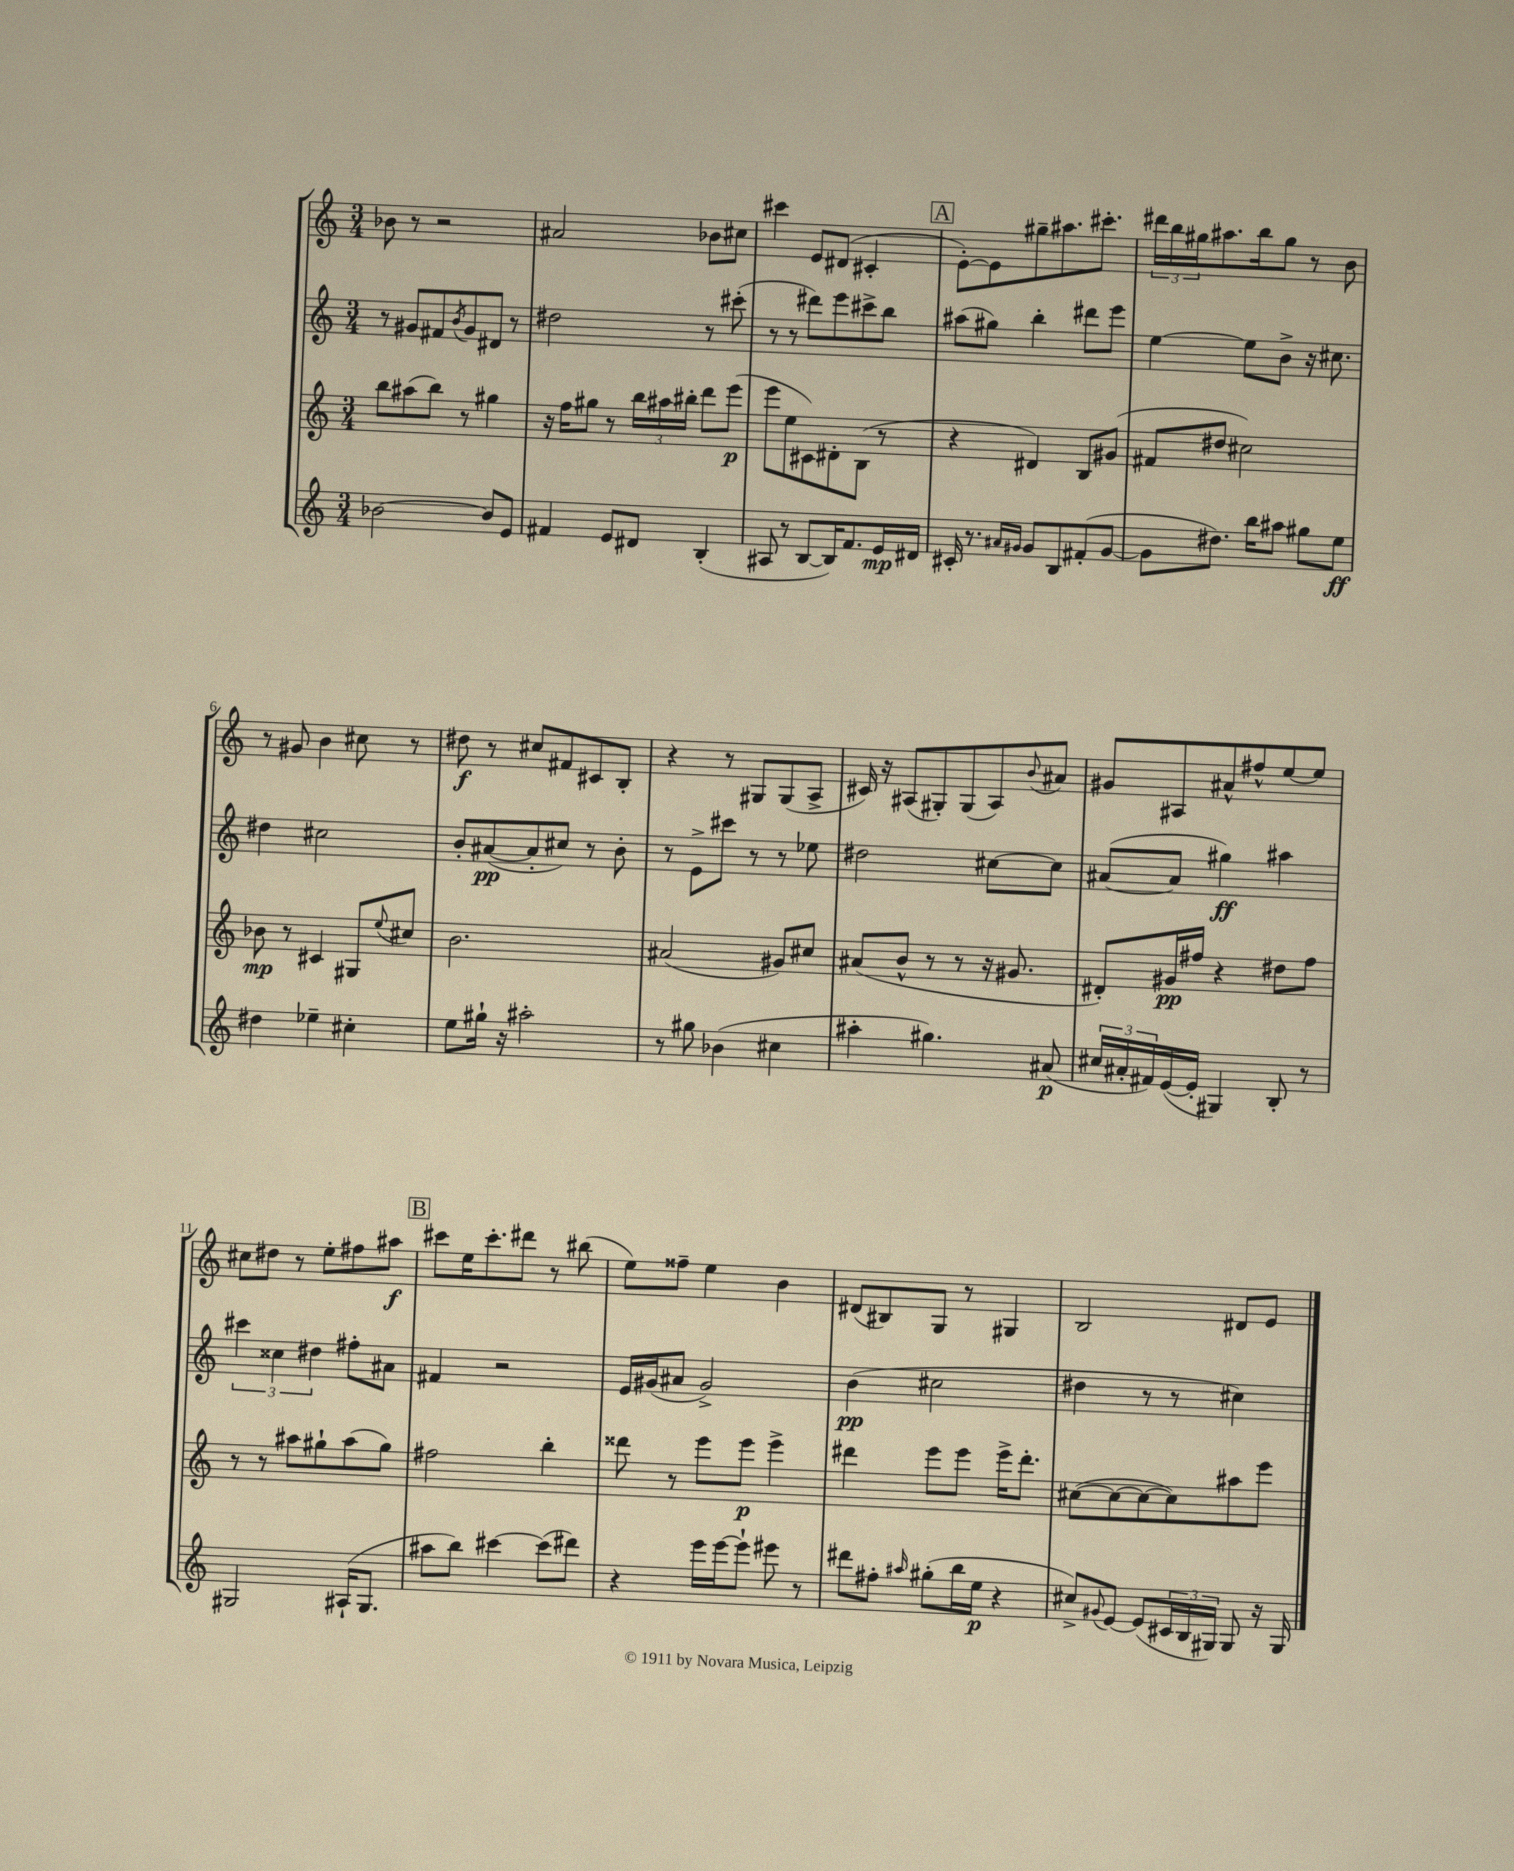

**kern	**kern	**kern	**kern
*staff4	*staff3	*staff2	*staff1
*clefG2	*clefG2	*clefG2	*clefG2
*k[]	*k[]	*k[]	*k[]
*M3/4	*M3/4	*M3/4	*M3/4
[2b-	8bb	8r	8b-
.	(8aa#	8g#	8r
.	8bb)	8f#	2r
.	.	8qb	.
.	8r	8g#	.
8b-]	4gg#	8d#	.
8e	.	8r	.
=	=	=	=
4f#	16r	2dd#	2a#
.	16ff	.	.
.	8gg#	.	.
8e	8r	.	.
8d#	24bb	.	.
.	24aa#	.	.
.	24bb#'	.	.
(4B'	8ddd	8r	8b-
.	(8eee	(8ccc#'	8cc#
=	=	=	=
8A#	8eee	8r	4ccc#
8r	8ee	8r	.
[8B	8c#)	8ddd#)	8e
16B])	8d#'	8eee	(8d#
8.f	.	.	.
.	(8B	8ccc#^	4c#'
16e	8r	8bb	.
16d#	.	.	.
=	=	=	=
16c#'	4r	(8aa#	[8e')
8.r	.	.	.
.	.	8gg#)	8e]
16qqa#	.	.	.
16qqg#	.	.	.
8g#	4d#)	4bb'	8gg#~
8B	.	.	8.aa#
(8f#'	8B	8ddd#	.
.	.	.	8.ccc#'
[8g#	(8g#	8eee	.
=	=	=	=
8g#]	8f#	[4ee	24ddd#
.	.	.	24bb
.	.	.	24gg#
8.dd#)	8dd#	.	8.aa#
.	2cc#)	8ee]	.
16bb	.	.	16bb
8aa#	.	8b^	8gg#
8gg#	.	16r	8r
.	.	8.cc#	.
8ee	.	.	8b
=	=	=	=
4dd#	8b-	4dd#	8r
.	8r	.	8g#
4ee-~	4c#	2cc#	4b
4cc#'	8G#	.	8cc#
.	8qqee	.	.
.	8cc#	.	8r
=	=	=	=
8ee	2.b	8b'	8dd#
16gg#`	.	([8a#	8r
16r	.	.	.
2aa#'	.	8a#']	8cc#
.	.	8cc#)	8f#
.	.	8r	8c#
.	.	8b'	8B'
=	=	=	=
8r	(2a#	8r	4r
8gg#	.	8e^	.
(4b-	.	8ccc#	8r
.	.	8r	8G#
4cc#	8g#)	8r	(8G#
.	8cc#	8ee-	8A^
=	=	=	=
4aa#'	(8a#	2dd#	16c#)
.	.	.	16r
.	8b^^	.	(8A#
4.gg#)	8r	.	8G#')
.	8r	.	(8G#
.	16r	[8cc#	8A#)
.	8.g#	.	.
.	.	.	8qqb
(8a#	.	8cc#]	8a#
=	=	=	=
24cc#	8d#')	([8a#	8g#
24a#'	.	.	.
24f#)	.	.	.
([16e	16g#	8a#]	8A#
16e']	16ff#	.	.
4G#)	4r	4gg#)	8a#^^
.	.	.	8ff#^^
8B'	8dd#	4aa#	[8ee
8r	8ff#	.	8ee]
=	=	=	=
2G#	8r	6ccc#	8cc#
.	8r	.	8dd#
.	.	6cc##	.
.	8aa#	.	8r
.	.	6dd#	.
.	8gg#`	.	8ee'
(16A#`	(8aa#	8ff#'	8ff#
8.G#	.	.	.
.	8gg#)	8a#	8aa#
=	=	=	=
8aa#	2ff#	4f#	8ccc#
8bb)	.	.	16ee
.	.	.	8.ccc#'
[4ccc#	.	2r	.
.	.	.	8ddd#
(8ccc#]	4bb'	.	8r
8ddd#)	.	.	(8bb#
=	=	=	=
4r	8ddd##	16e	8ee)
.	.	(16g#	.
.	8r	8a#	8ff##~
16eee	8eee	2g#^)	4ee
[16eee	.	.	.
8eee`]	8eee	.	.
8eee#	4eee^	.	4b
8r	.	.	.
=	=	=	=
8ddd#	4ddd#	(4b	(8d#
8ff#'	.	.	8B#)
16qqaa#	.	.	.
(8gg#'	8eee	2cc#	8G
16bb	8eee	.	8r
16ee	.	.	.
4r	16eee^	.	4G#
.	8.ddd#'	.	.
=	=	=	=
8cc#^)	([8cc#	4dd#	2B
8qqg#	.	.	.
[8e	8cc#_	.	.
(8e]	8cc#_	8r	.
24c#	8cc#])	8r	.
24B	.	.	.
24G#)	.	.	.
8G#	8aa#	4cc#)	8d#
16r	8eee	.	8e
16G#	.	.	.
==	==	==	==
*-	*-	*-	*-
